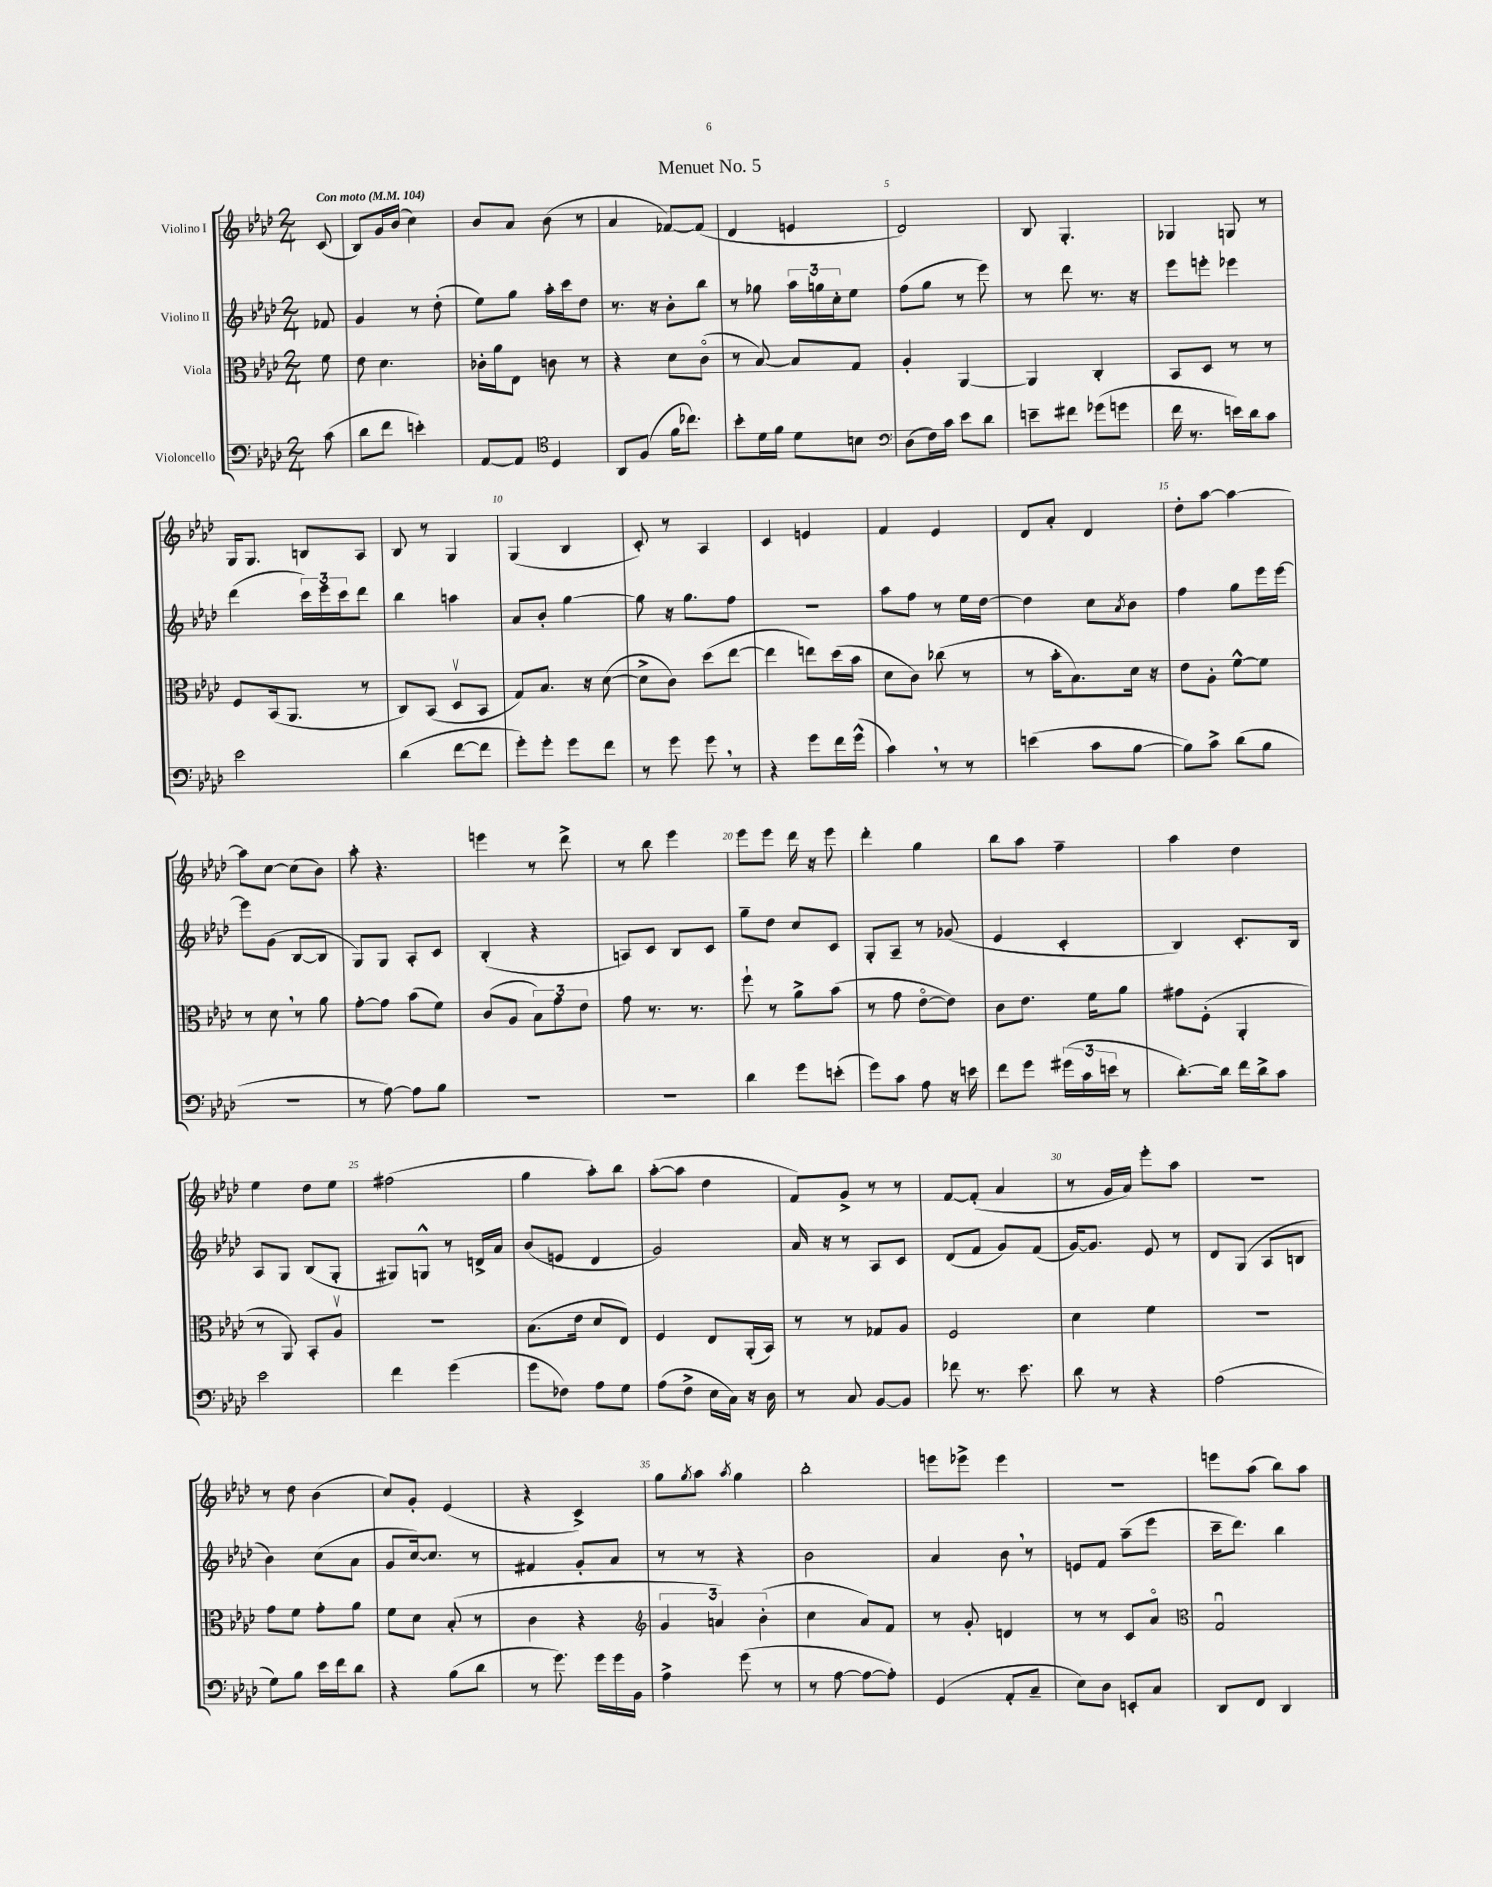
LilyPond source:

\header { title = "Menuet No. 5" }
<<
\new StaffGroup <<
\new Staff = "s0" \with { instrumentName = "Violino I" } {
    \clef treble \key aes \major \numericTimeSignature \time 2/4 \partial 8 \tempo "Con moto" 4 = 104
    c'8( |
    bes8) g'16 bes'16( c''4) |
    bes'8 aes'8 bes'8( r8 |
    aes'4 fes'8~) fes'8( |
    des'4 e'4 |
    des'2) |
    bes8 g4.-. |
    ges4 g8 r8 |
    g16 g8. b8 aes8 |
    bes8 r8 g4 |
    g4( bes4 |
    c'8-.) r8 aes4 |
    c'4 e'4 |
    f'4 ees'4 |
    des'8 aes'8-. des'4 |
    des''8-. aes''8~ aes''4~ |
    aes''8 c''8~ c''8( bes'8) |
    aes''8-. r4. |
    e'''4 r8 des'''8-> |
    r8 bes''8 ees'''4 |
    ees'''8 ees'''8 des'''16 r16 ees'''8 |
    des'''4-. g''4 |
    bes''8 aes''8 f''4-- |
    aes''4 des''4 |
    ees''4 des''8 ees''8 |
    fis''2( |
    g''4 aes''8-.) bes''8 |
    aes''8~-.( aes''8 des''4 |
    f'8) g'8-> r8 r8 |
    f'8~ f'8-.( aes'4 |
    r8 g'16 aes'16) ees'''8-. aes''8 |
    r2 |
    r8 des''8 bes'4( |
    c''8) g'8-. ees'4( |
    r4 c'4->) |
    g''8 \acciaccatura { g''8 } aes''8 \acciaccatura { aes''8 } g''4 |
    bes''2-. |
    e'''8 ees'''8-> ees'''4 |
    R2 |
    e'''8 aes''8( bes''8) aes''8 \bar "|." |
}
\new Staff = "s1" \with { instrumentName = "Violino II" } {
    \clef treble \key aes \major \numericTimeSignature \time 2/4 \partial 8
    fes'8 |
    g'4 r8 des''8-.( |
    ees''8) g''8 aes''16-. c'''16 des''8 |
    r8. r16 bes'8-. bes''8 |
    r8 ges''8 \tuplet 3/2 { aes''16 g''16 c''16-. } ees''8 |
    f''8( g''8 r8 ees'''8) |
    r8 des'''8 r8. r16 |
    ees'''8 e'''8-. ees'''4 |
    des'''4( \tuplet 3/2 { c'''16) ees'''16 c'''16 } des'''8 |
    bes''4 a''4 |
    aes'8 bes'8-. g''4~ |
    g''8 r16 g''8. f''8 |
    r2 |
    aes''8 f''8 r8 ees''16 des''16~ |
    des''4 c''8 \acciaccatura { aes'8 } bes'8 |
    f''4 g''8 ees'''16 ees'''16~ |
    ees'''8 g'8( bes8~ bes8 |
    g8) g8 aes8-. c'8 |
    bes4-.( r4 |
    a8) c'8 bes8 c'8 |
    g''8-- des''8 c''8 c'8 |
    g8-. aes8-- r8 ges'8( |
    ees'4 c'4-. |
    bes4) c'8.-. bes16 |
    aes8 g8 bes8( g8-. |
    gis8) g8-^ r8 d'16-> aes'16 |
    bes'8( e'8 des'4 |
    g'2) |
    aes'16 r16 r8 aes8 c'8 |
    des'8( f'8 g'8) f'8( |
    g'16~) g'8. ees'8 r8 |
    des'8 g8( aes8 b8 |
    bes'4) c''8( aes'8 |
    g'8 c''16~) c''8. r8 |
    fis'4 g'8-. aes'8 |
    r8 r8 r4 |
    bes'2 |
    aes'4 bes'8 \breathe r8 |
    e'8 f'8 aes''8--( ees'''8 |
    c'''16-- des'''8.) bes''4 \bar "|." |
}
\new Staff = "s2" \with { instrumentName = "Viola" } {
    \clef alto \key aes \major \numericTimeSignature \time 2/4 \partial 8
    f'8 |
    ees'8 des'4. |
    ces'16-. aes'16 ees8 c'8 r8 |
    r4 des'8 c'8\flageolet( |
    r8 bes8~) bes8 g8 |
    aes4-. aes,4~ |
    aes,4 c4-. |
    bes,8 des8 r8 r8 |
    f8 bes,16( aes,8. r8 |
    c8) bes,8( des8\upbow bes,8 |
    g8) bes8. r16 des'8~( |
    des'8-> c'8) des''8( ees''8~ |
    ees''4 e''8) des''16( bes'16 |
    des'8 c'8) ces''8( r8 |
    r8 bes'16-. bes8.) des'16 r16 |
    ees'8 aes8-. f'8~-^ f'8 |
    r8 des'8 \breathe r8 aes'8 |
    g'8~-. g'8 bes'8( f'8) |
    c'8( aes8 \tuplet 3/2 { bes8) g'8 ees'8 } |
    g'8 r8. r8. |
    f''8-! r8 aes'8-> bes'8( |
    r8 g'8 ees'8~\flageolet ees'8) |
    c'8 ees'8. f'16 aes'8 |
    gis'8 f8-.( aes,4-. |
    r8 aes,8) bes,8-. aes8\upbow |
    R2 |
    bes8.( ees'16 des'8 ees8) |
    f4 ees8 aes,16-.( bes,16) |
    r8 r8 ges8 aes8 |
    f2 |
    des'4 f'4 |
    r2 |
    g'8 f'8 g'8-. aes'8 |
    f'8 des'8 bes8-.( r8 |
    c'4 r4 |
    \clef treble \tuplet 3/2 { g'4 a'4) bes'4-.( } |
    c''4 aes'8) f'8 |
    r8 g'8-. d'4 |
    r8 r8 c'8 aes'8\flageolet |
    \clef alto g2\downbow \bar "|." |
}
\new Staff = "s3" \with { instrumentName = "Violoncello" } {
    \clef bass \key aes \major \numericTimeSignature \time 2/4 \partial 8
    c'8( |
    des'8 f'8 e'4-.) |
    aes,8~ aes,8 \clef tenor des4 |
    aes,8 f8( f'16 ces''8.) |
    bes'8-. des'16 f'16 des'8 b8 |
    \clef bass des8( f16) c'16 ees'8 des'8 |
    e'8-- fis'8 ges'8( g'8 |
    f'16 r8. e'16) des'16 c'8 |
    ees'2 |
    des'4( f'8~ f'8 |
    g'8-.) g'8-. g'8 f'8 |
    r8 g'8 g'8 \breathe r8 |
    r4 g'8 f'16 g'16-^( |
    c'4) \breathe r8 r8 |
    e'4( c'8 bes8~ |
    bes8) c'8-> des'8( bes8 |
    R2 |
    r8 aes8~) aes8 bes8 |
    R2 |
    R2 |
    des'4 g'8 e'8-.( |
    g'8) c'8 aes8 r16 e'16 |
    f'8 g'8 \tuplet 3/2 { gis'16( c'16 e'16 } r8 |
    des'8.~-.) des'16 f'16 des'16-> c'8 |
    ees'2 |
    f'4 g'4( |
    g'8 fes8) aes8 g8 |
    aes8( f8-> ees16 c16) r16 des16 |
    r8 c8 bes,8~ bes,8 |
    fes'8 r8. ees'8. |
    des'8 r8 r4 |
    aes2( |
    g8) bes8 ees'16 f'16 des'8 |
    r4 bes8( des'8 |
    r8 g'8.) g'16 g'16 bes,16 |
    aes4-> g'8( r8 |
    r8 aes8~ aes8~ aes8-.) |
    g,4( aes,8-. c8-- |
    ees8) des8 e,8-. c8 |
    des,8 f,8 des,4 \bar "|." |
}
>>
>>
\layout { \context { \Score \override BarNumber.break-visibility = ##(#f #t #t) barNumberVisibility = #(every-nth-bar-number-visible 5) } }
